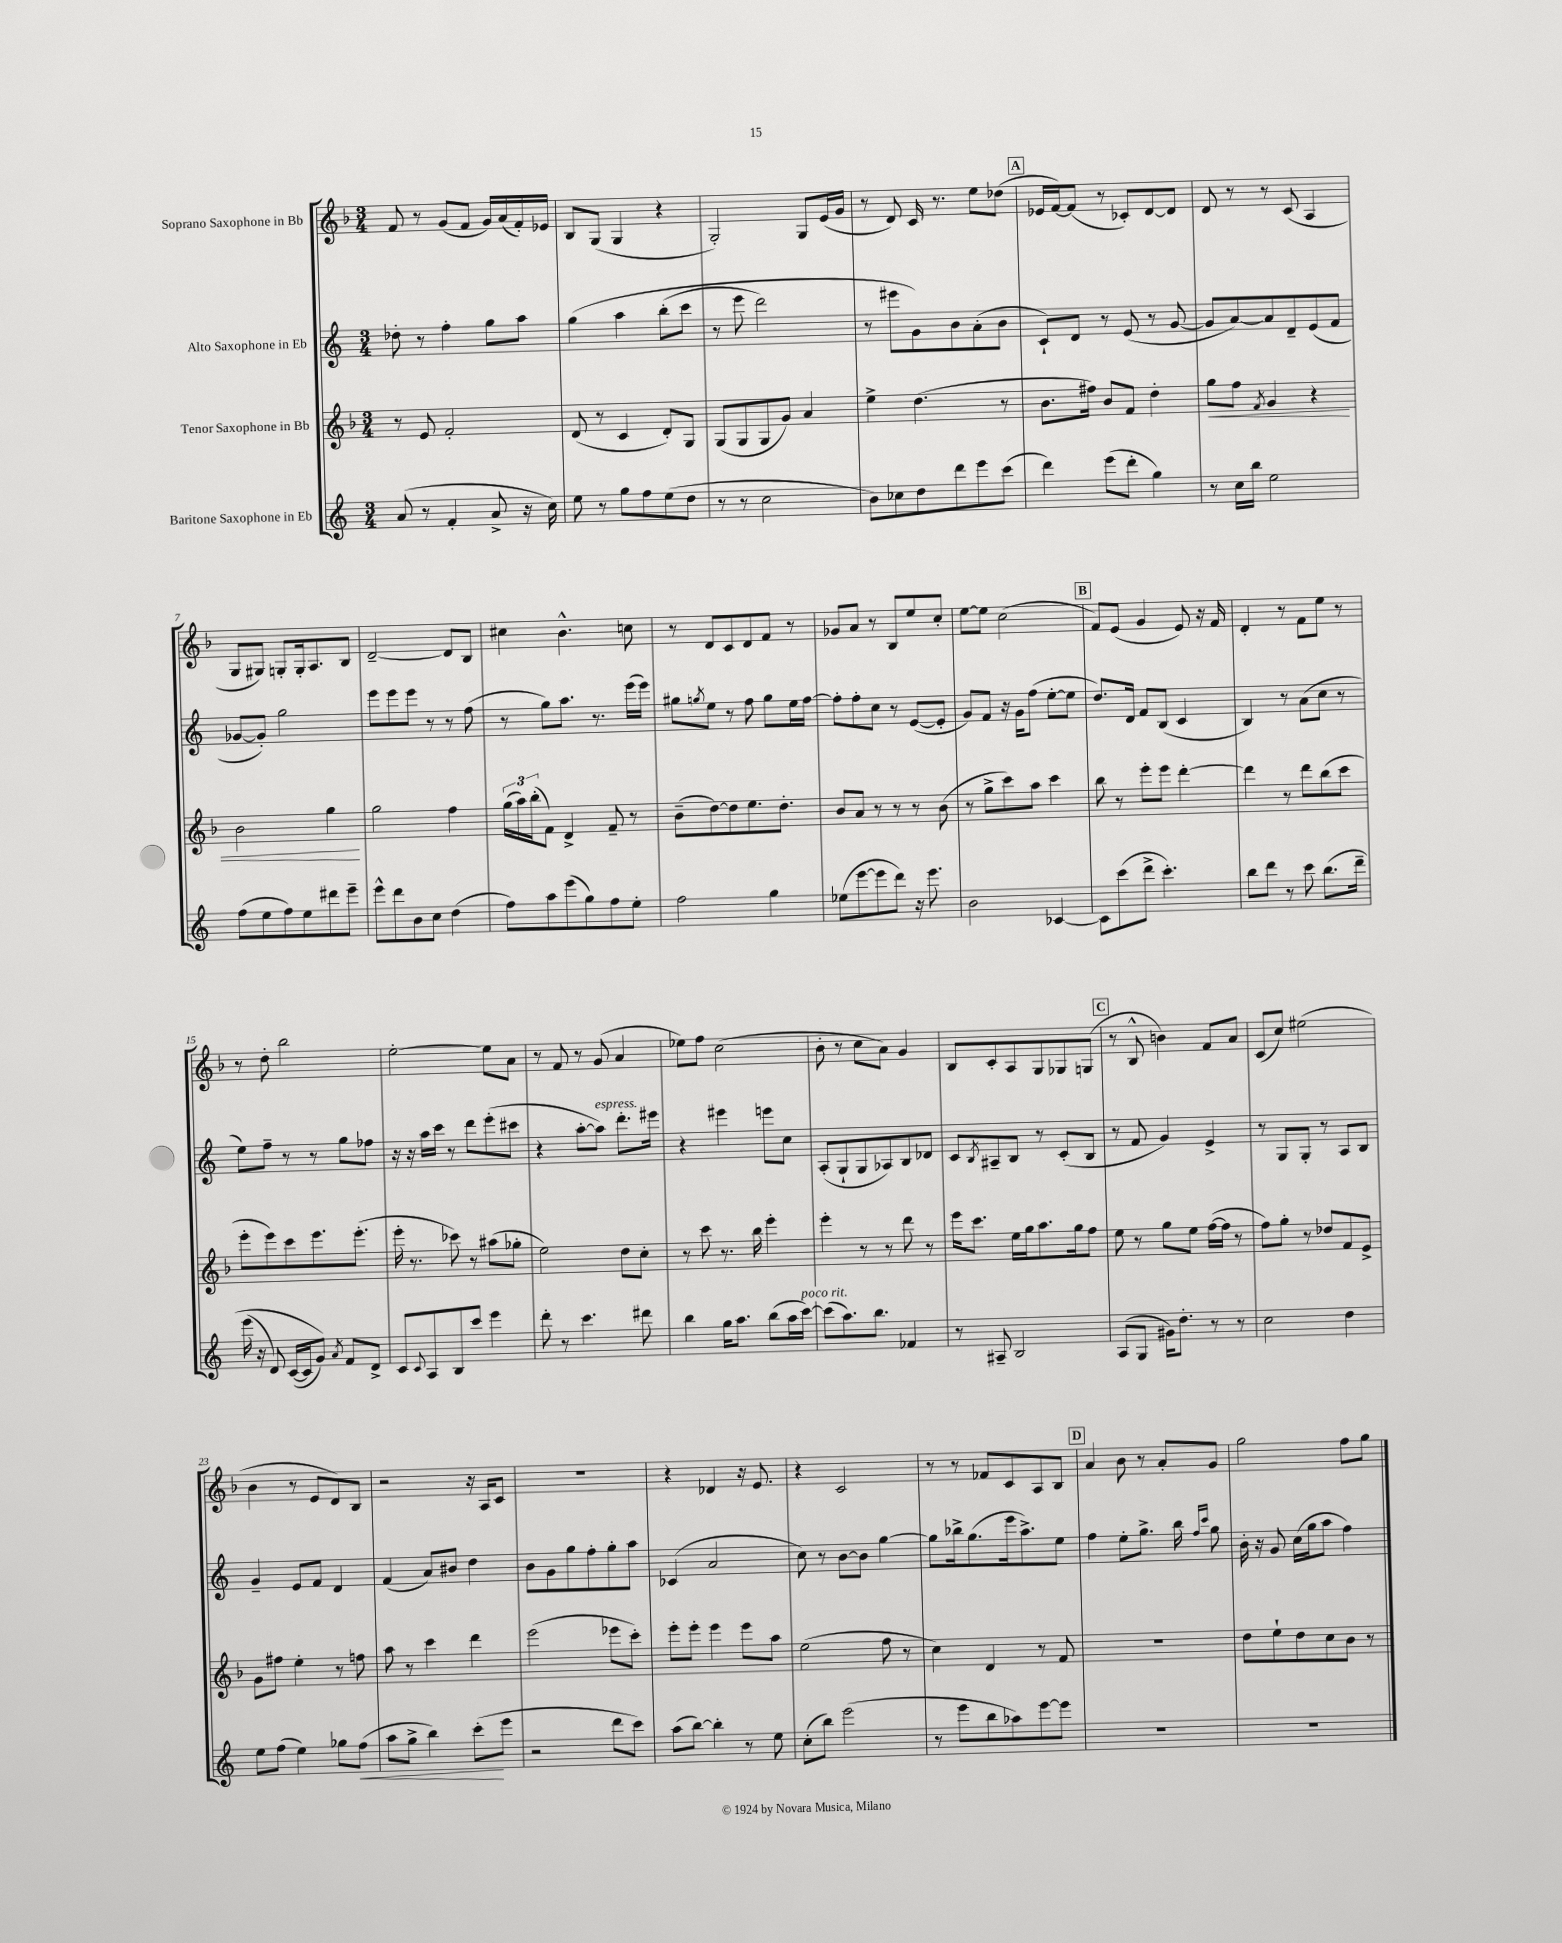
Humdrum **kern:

**kern	**dynam	**kern	**dynam	**kern	**kern
*part4	*part4	*part3	*part3	*part2	*part1
*staff4	*staff4	*staff3	*staff3	*staff2	*staff1
*I"Baritone Saxophone in Eb	*	*I"Tenor Saxophone in Bb	*	*I"Alto Saxophone in Eb	*I"Soprano Saxophone in Bb
*clefG2	*	*clefG2	*	*clefG2	*clefG2
*k[]	*	*k[b-]	*	*k[]	*k[b-]
*M3/4	*	*M3/4	*	*M3/4	*M3/4
=1	=1	=1	=1	=1	=1
(8a/	.	8r	.	8dd-X'\	8f/
8r	.	8e/	.	8r	8r
4f'/	.	2f'/	.	4ff'\	(8g/L
.	.	.	.	.	8f/J
8a^/	.	.	.	8gg\L	16g/LL)
.	.	.	.	.	(16a/
16r	.	.	.	8aa\J	16f'/)
16cc\)	.	.	.	.	16e-X/JJ
=2	=2	=2	=2	=2	=2
8ee\	.	(8d/	.	(4gg\	8B-/L
8r	.	8r	.	.	(8G/J
8gg\L	.	4c/	.	4aa\	4G/
8ff\	.	.	.	.	.
(8ee\	.	8d'/L)	.	(8bb'\L	4r
8dd\J	.	8G/J	.	8ccc\J	.
=3	=3	=3	=3	=3	=3
8r	.	(8G/L	.	8r	2G'/)
8r	.	8G/	.	8eee\	.
2cc\	.	8G/	.	2ddd\)	.
.	.	8g/J)	.	.	.
.	.	4a/	.	.	8G/L
.	.	.	.	.	(16e/L
.	.	.	.	.	16g/JJ
=4	=4	=4	=4	=4	=4
8b\L)	.	4ee^\	.	8r	8r
8cc-X\	.	.	.	8eee#X\L	8d/)
8dd\	.	(4.dd\	.	8g\)	16c/
.	.	.	.	.	8.r
8ddd\	.	.	.	8b\	.
8eee\	.	.	.	(8a'\	8ee\L
(8ccc\J	.	8r	.	8b\J	(8dd-X\J
!!LO:REH:place=s1:t=A
=5	=5	=5	=5	=5	=5
4ddd\)	.	8.b-\L	.	8c`/L)	16e-X/LL
.	.	.	.	.	[16f/J)
.	.	.	.	8d/J	(8f/J]
.	.	16ff#X\Jk)	.	.	.
(8eee\L	.	8b-/L	.	8r	8r
8ddd'\J	.	8f/J	.	(8e/	8c-X'/L)
4gg\)	.	4dd'\	.	8r	[8d/
.	.	.	.	[8g/	8d/J]
=6	=6	=6	=6	=6	=6
!	!	!	!LO:HP:b	!	!
8r	.	8gg\L	<	8g/L]	8d/
16cc\LL	.	8ff\J	.	[8a/)	8r
16bb\JJ	.	.	.	.	.
.	.	8qf/	.	.	.
2ee\	.	4g/	.	8a/]	8r
.	.	.	.	8d~/	(8c/
.	.	4r	.	(8e/	4A/
.	.	.	.	8f/J	.
!!LO:LB:g=z
=7	=7	=7	=7	=7	=7
(8ff\L	.	2b-\	.	[8g-X/L	8G/L
8ee\	.	.	.	8g-'/J])	8G#X/J)
8ff\)	.	.	.	2gg\	8Gn'/L
8ee\	.	.	.	.	16G'/k
.	.	.	.	.	8.A/
8ddd#X\	.	4gg\	.	.	.
8eee~\J	.	.	.	.	8B-/J
.	.	.	[	.	.
=8	=8	=8	=8	=8	=8
8eee^^\L	.	2gg\	.	8eee\L	[2d~/
8ddd\	.	.	.	8eee\	.
8b\	.	.	.	8eee\J	.
8cc\J	.	.	.	8r	.
(4dd\	.	4ff\	.	8r	8d/L]
.	.	.	.	(8ff\	8B-/J
=9	=9	=9	=9	=9	=9
8ff\L)	.	(24gg\LL	.	8r	4cc#X\
.	.	24aa\)	.	.	.
.	.	(24bb-'\J	.	.	.
8aa\	.	8f\J)	.	8gg\L)	.
(8eee\	.	4d^/	.	8.aa\J	4.b-^^\
8gg\)	.	.	.	.	.
.	.	.	.	8.r	.
8ff\	.	8f~/	.	.	.
8ee'\J	.	8r	.	(16eee\LL	8ccn\
.	.	.	.	16eee\JJ)	.
=10	=10	=10	=10	=10	=10
2ff\	.	(8b-~\L	.	8gg#X\L	8r
.	.	.	.	8qggn/	.
.	.	[8dd\)	.	8ee\J	8d/L
.	.	8dd\]	.	8r	8c/
.	.	8.ee\	.	8ff\	8d/
4gg\	.	.	.	8gg\L	8f/J
.	.	8.dd'\J	.	.	.
.	.	.	.	16ee\L	8r
.	.	.	.	[16ff\JJ	.
=11	=11	=11	=11	=11	=11
(8ee-X\L	.	8b-/L	.	8ff'\L]	8g-X/L
[8eee\	.	8a/J	.	8ff'\	8a/J
8eee\]	.	8r	.	8cc\J	8r
8ddd\J)	.	8r	.	8r	8B-/L
16r	.	8r	.	([8e/L	8ee/
8.eee\	.	.	.	.	.
.	.	(8b-\	.	8e'/J]	8cc'/J
=12	=12	=12	=12	=12	=12
2b\	.	8r	.	8g/L)	[8ee\L
.	.	8gg^\L	.	8f/J	8ee\J]
.	.	8ccc\)	.	16r	(2cc\
.	.	.	.	16g\KL	.
.	.	8aa\J	.	(8ff\J	.
[4c-X/	.	4ccc\	.	[8ee'\L	.
.	.	.	.	8ee\J]	.
!!LO:REH:place=s1:t=B
=13	=13	=13	=13	=13	=13
8c-\L]	.	8bb-\	.	8.dd/L)	8f/L)
(8ccc\	.	8r	.	.	(8e/J
.	.	.	.	16d/Jk	.
8ddd^\J	.	8eee'\L	.	8f/L	4g/
4.ccc'\)	.	8eee\J	.	(8B/J	.
.	.	[4ddd'\	.	4c/	8e/)
.	.	.	.	.	16r
.	.	.	.	.	16f/
=14	=14	=14	=14	=14	=14
8bb\L	.	4ddd\]	.	4B/)	4d'/
8ddd\J	.	.	.	.	.
8r	.	8r	.	8r	8r
8ccc\	.	8ddd\L	.	(8a\L	8f\L
(8.bb\L	.	(8bb-\	.	8cc\J	8ee\J
.	.	8ccc\J	.	8r	8r
16ddd~\Jk	.	.	.	.	.
!!LO:LB:g=z
=15	=15	=15	=15	=15	=15
(16eee\	.	8eee'\L	.	8ee\L)	8r
16r	.	.	.	.	.
8d/)	.	8eee\)	.	8ff~\J	8dd'\
([16c/LL	.	8ccc\	.	8r	2bb-\
16c/J]	.	.	.	.	.
8g/J))	.	8.eee\	.	8r	.
8qa/	.	.	.	.	.
8f/L	.	.	.	8gg\L	.
.	.	(8.eee'\J	.	.	.
8d^/J	.	.	.	8ff-X\J	.
=16	=16	=16	=16	=16	=16
8c/L	.	16eee'\	.	16r	[2ee'\
.	.	8.r	.	16r	.
8qqc/	.	.	.	.	.
8A/	.	.	.	16aa\LL	.
.	.	.	.	16ccc\JJ	.
8B/	.	8ccc-X\)	.	8r	.
8ccc/J	.	8r	.	8ddd\L	.
4eee\	.	(8aa#X\L	.	(8eee'\	8ee\L]
.	.	8gg-X'\J	.	8ccc#X\J	8a\J
=17	=17	=17	=17	=17	=17
8ddd'\	.	2ee\)	.	4r	8r
8r	.	.	.	.	8f/
4.ccc\	.	.	.	[8aa'\L	8r
!	!	!	!	!LO:TX:a:i:t=espress.	!
.	.	.	.	8aa\J])	(8g/
.	.	8dd\L	.	8.ddd'\L	4a/
8ddd#X\	.	8cc'\J	.	.	.
.	.	.	.	16eee#X\Jk	.
=18	=18	=18	=18	=18	=18
4bb\	.	8r	.	4r	8ee-X\L)
.	.	8ccc\	.	.	8ff\J
16gg\KL	.	8.r	.	4eee#X\	(2cc\
8.aa\J	.	.	.	.	.
.	.	16bb-\	.	.	.
(8bb\L	.	4eee'\	.	8eeen\L	.
16aa\L	.	.	.	8cc\J	.
!LO:TX:a:i:t=poco rit.	!	!	!	!	!
[16ccc\JJ)	.	.	.	.	.
=19	=19	=19	=19	=19	=19
(8ccc\L]	.	4eee'\	.	(8A'/L	8b-'\
8.aa\)	.	.	.	8G`/	8r
.	.	8r	.	8G/	8cc\L
8.bb\J	.	.	.	.	.
.	.	8r	.	8A-X/)	8a\J)
4f-X/	.	8ddd\	.	8B/	4g/
.	.	8r	.	8d-X/J	.
=20	=20	=20	=20	=20	=20
8r	.	16eee\KL	.	8c/L	8B-/L
.	.	8.ccc\J	.	.	.
.	.	.	.	8qB/	.
8A#X~/	.	.	.	8A#X~/	8c'/
2B/	.	16ee\LL	.	8B/J	8A/
.	.	16gg\J	.	.	.
.	.	8.aa\	.	8r	8G/
.	.	.	.	(8c'/L	8G-X/
.	.	16gg\k	.	.	.
.	.	8ff\J	.	8B/J	(8Gn/J
!!LO:REH:place=s1:t=C
=21	=21	=21	=21	=21	=21
(8A/L	.	8ee\	.	8r	8r
8G/J	.	8r	.	8f/	8B-^^/
16g#X\KL)	.	8gg\L	.	4g/)	4bn\)
8.dd'\J	.	.	.	.	.
.	.	8ee\J	.	.	.
8r	.	([16ff\LL	.	4e^/	8f/L
.	.	16ff\JJ]	.	.	.
8r	.	8r	.	.	8a/J
=22	=22	=22	=22	=22	=22
2cc\	.	8ff\L)	.	8r	(8c/L
.	.	8gg'\J	.	8G/L	8cc/J)
.	.	8r	.	8G'/J	(2ee#X\
.	.	8dd-X/L	.	8r	.
4dd\	.	8f/	.	8A/L	.
.	.	8e^/J	.	8B/J	.
!!LO:LB:g=z
=23	=23	=23	=23	=23	=23
8ee\L	.	8g\L	.	4g~/	4b-\
(8ff\J	.	8ff#X\J	.	.	.
4ee\)	.	4ee'\	.	8e/L	8r
.	.	.	.	8f/J	8e/L
8gg-X\L	.	8r	.	4d/	8d/)
!	!LO:HP:b	!	!	!	!
(8ff\J	<	8ffn\	.	.	8B-/J
=24	=24	=24	=24	=24	=24
8aa\L	.	8aa\	.	(4f/	2r
8gg^\J	.	8r	.	.	.
4bb\)	.	4ccc\	.	8a/L)	.
.	.	.	.	8b#X/J	.
(8ccc'\L	.	4ddd\	.	4dd\	16r
.	.	.	.	.	16A/KL
8eee\J	[	.	.	.	8c/J
=25	=25	=25	=25	=25	=25
2r	.	(2eee\	.	8b\L	2.r
.	.	.	.	8g\	.
.	.	.	.	8gg\	.
.	.	.	.	8ff'\	.
8ddd\L	.	8eee-X\L	.	8gg'\	.
8ccc\J)	.	8ccc'\J)	.	8aa\J	.
=26	=26	=26	=26	=26	=26
(8aa\L	.	8eee'\L	.	(4c-X/	4r
[8bb\J)	.	8eee'\J	.	.	.
4bb'\]	.	4eee\	.	2a/	4d-X/
8r	.	8eee\L	.	.	16r
.	.	.	.	.	8.e/
8ee\	.	8aa\J	.	.	.
=27	=27	=27	=27	=27	=27
(8cc'\L	.	(2ee\	.	8cc\)	4r
8bb\J)	.	.	.	8r	.
(2eee\	.	.	.	[8b\L	2c/
.	.	.	.	8b\J]	.
.	.	8ff\	.	[4gg\	.
.	.	8r	.	.	.
=28	=28	=28	=28	=28	=28
8r	.	4cc\)	.	8gg\L]	8r
8eee\L	.	.	.	16bb-X^\k	8r
.	.	.	.	(8.gg\	.
8bb\	.	4d/	.	.	8f-X/L
8aa-X\)	.	.	.	16eee\k	8c/
.	.	.	.	8.aa^\)	.
[8eee\	.	8r	.	.	8A/
8eee\J]	.	8f/	.	8ee\J	8B-/J
!!LO:REH:place=s1:t=D
=29	=29	=29	=29	=29	=29
2.r	.	2.r	.	4ff\	4a/
.	.	.	.	8ee'\L	8b-\
.	.	.	.	8.gg^\J	8r
.	.	.	.	.	8a'/L
.	.	.	.	16bb\	.
.	.	.	.	16qqff/LL	.
.	.	.	.	16qqccc/JJ	.
.	.	.	.	8gg\	8g/J
=30	=30	=30	=30	=30	=30
2.r	.	8dd\L	.	16b'\	2gg\
.	.	.	.	16r	.
.	.	8ee`\	.	8g/	.
.	.	8dd\	.	(16cc\LL	.
.	.	.	.	16gg\J	.
.	.	8cc\	.	8aa\J	.
.	.	8b-\J	.	4ff\)	8ff\L
.	.	8r	.	.	8gg\J
==	==	==	==	==	==
*-	*-	*-	*-	*-	*-
